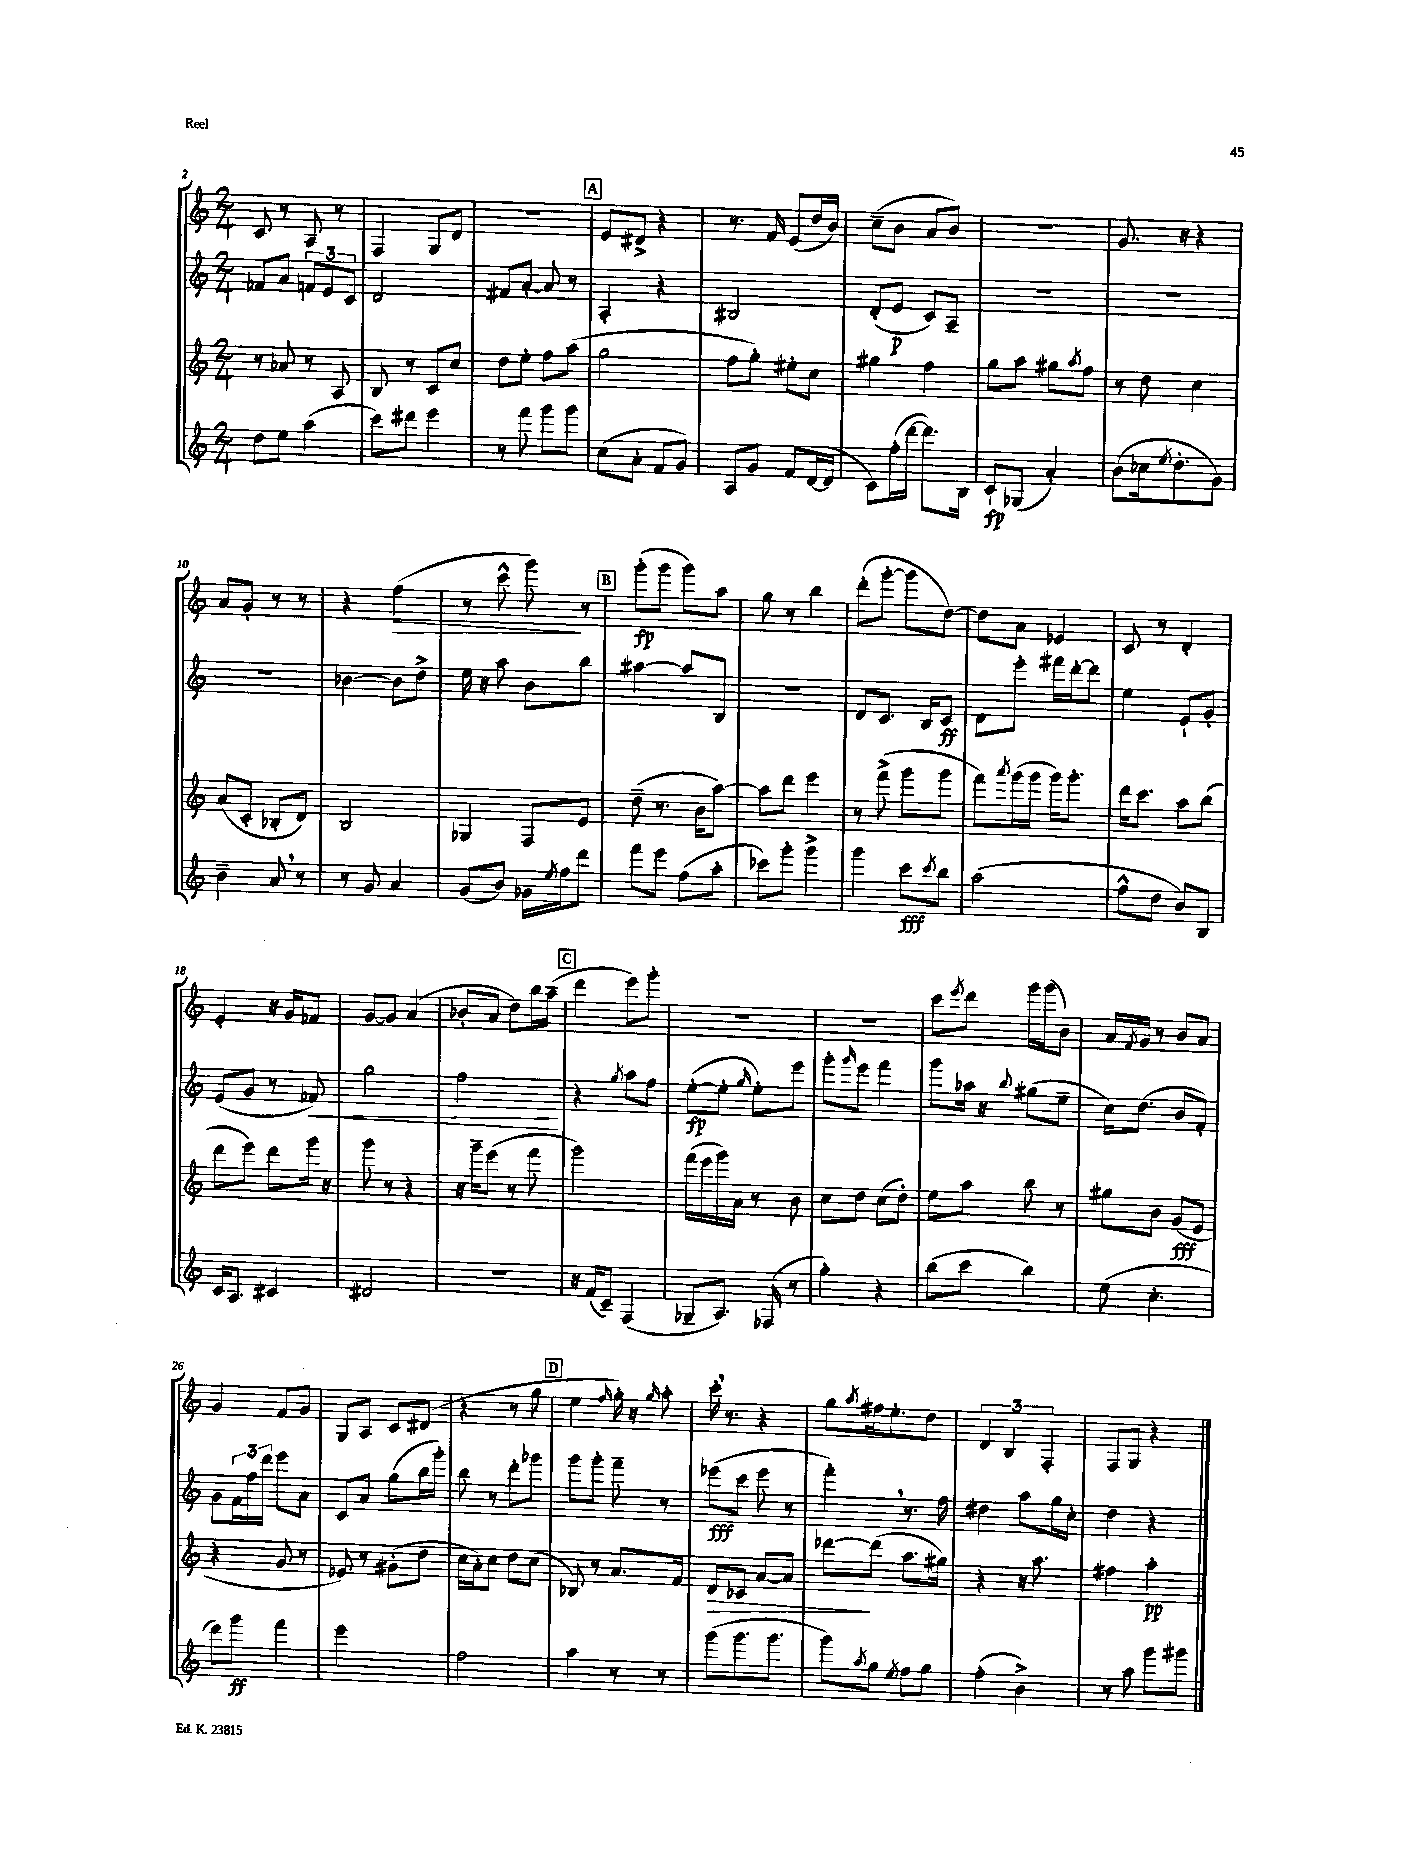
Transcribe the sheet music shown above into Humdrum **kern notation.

**kern	**kern	**kern	**kern
*staff4	*staff3	*staff2	*staff1
*clefG2	*clefG2	*clefG2	*clefG2
*k[]	*k[]	*k[]	*k[]
*M2/4	*M2/4	*M2/4	*M2/4
8dd\L	8r	8f-/L	8c/
8ee\J	8a-/	8a/J	8r
(4aa\	8r	12f/L	8A/
.	.	12e/	.
.	8A/	.	8r
.	.	12c/J	.
=	=	=	=
8ccc\L)	8B/	2d/	4F/
8ddd#\J	8r	.	.
4eee\	8c/L	.	8G/L
.	8cc/J	.	8d/J
=	=	=	=
8r	8dd\L	8f#/L	2r
8fff\	8ee'\J	[8a'/J	.
8ggg\L	8ff\L	8a/]	.
8ggg\J	(8aa\J	8r	.
=	=	=	=
(8cc\L	2gg\	4A'/	8e/L
8a'\J	.	.	8d#^/J
8f/L	.	4r	4r
8g/J)	.	.	.
=	=	=	=
8A/L	8ff\L	2B#/	8.r
8g/J	8gg'\J)	.	.
.	.	.	16f/
8f/L	8ee#'\L	.	(8e/L
([16d/L	8cc\J	.	16dd/L
16d/]JJ	.	.	16b/JJ)
=	=	=	=
8c\L)	4gg#\	(8d'/L	(8cc~\L
(16ff'\L	.	8e/J	8b\J
[16ddd\JJ	.	.	.
8.ddd\]L)	4ff\	8c/L)	8a/L
.	.	8A~/J	8b/J)
16B\Jk	.	.	.
=	=	=	=
8c`/L	8gg\L	2r	2r
(8G-/J	8aa\J	.	.
4a'/)	8gg#\L	.	.
.	8qaa/	.	.
.	8ff\J	.	.
=	=	=	=
(8b\L	8r	2r	8.g/
16cc-\k	8dd\	.	.
8qee/	.	.	.
8.dd'\	.	.	16r
.	4cc\	.	4r
8g\J)	.	.	.
=	=	=	=
4b~\	(8a/L	2r	8a/L
.	8c'/J	.	8g'/J
8a/	8B-'/L	.	8r
8r	8d/J)	.	8r
=	=	=	=
8r	2B/	[4b-\	4r
8g/	.	.	.
4a/	.	8b-\]L	(4ff\
.	.	8dd^\J	.
=	=	=	=
(8g/L	4G-/	16ee\	8r
.	.	16r	.
8b/J)	.	8aa\	8ccc^^\
16g-\LL	8F/L	8b\L	8ggg\)
8qee/	.	.	.
16ff\J	.	.	.
8ddd\J	8e/J	8bb\J	8r
=	=	=	=
8fff\L	(8dd~\	[4aa#\	(8ggg'\L
8eee\J	8.r	.	8ggg\J
(8ff\L	.	8aa#/]L	8ggg\L)
.	16b\LK	.	.
8aa'\J	[8aa\J)	8B/J	8aa\J
=	=	=	=
8ccc-\L)	8aa\]L	2r	8gg\
8ggg'\J	8ddd\J	.	8r
4ggg^\	4eee\	.	4bb\
=	=	=	=
4ggg\	8r	8d/L	(8ddd'\L
.	(8fff^\	8.c/J	[8ggg'\J
8ccc\L	8ggg\L	.	8ggg\]L
.	.	16B/LK	.
8qccc/	.	.	.
8bb\J	8ggg\J	8c/J	[8dd\J)
=	=	=	=
(2aa\	8fff\L)	8d\L	8dd\]L
.	8qaaa/	.	.
.	(16ggg\L	8eee'\J	8a\J
.	16ggg\JJ	.	.
.	16ggg\LK)	16fff#\LL	4e-/
.	8.ggg'\J	[16ddd'\J	.
.	.	8ddd\]J	.
=	=	=	=
8ff^^\L	16ddd\LK	4ee\	8c/
.	8.ccc\J	.	.
8dd\J	.	.	8r
8b/L)	8aa\L	8e`/L	4d'/
8B/J	(8bb\J	8g'/J	.
=	=	=	=
16c/LK	8ddd\L	(8e/L	4e'/
8.A/J	.	.	.
.	8eee\J)	8g/J	.
4c#/	8ddd\L	8r	16r
.	.	.	16g/LK
.	16ggg\Jk	8f-/)	8f-/J
.	16r	.	.
=	=	=	=
2d#/	8ggg\	2gg\	[8g/L
.	8r	.	8g/]J
.	4r	.	(4a/
=	=	=	=
2r	16r	2ff\	8b-'/L
.	16ggg~\LK	.	.
.	(8eee\J	.	8a/J
.	8r	.	8dd\L)
.	8fff\	.	16bb\L
.	.	.	(16aa~\JJ
=	=	=	=
16r	2ggg\)	4r	4ddd\
(16f/LK	.	.	.
8c~/J)	.	.	.
.	.	8qgg/	.
(4F/	.	8aa\L	8eee\L)
.	.	8ff\J	8ggg'\J
=	=	=	=
8G-~/L	(16fff\LL	([8ee'\L	2r
.	16eee\	.	.
8.A/J)	16ggg\)	8ee'\]J	.
.	16a\JJ	.	.
.	.	16qqgg/	.
.	8r	8ee'\L)	.
(16F-/	.	.	.
8r	8b\	8eee\J	.
=	=	=	=
4gg'\)	8cc\L	8ggg'\L	2r
.	.	16qqggg/	.
.	8dd\J	8eee\J	.
4r	(8cc\L	4fff\	.
.	8dd'\J)	.	.
=	=	=	=
(8bb\L	8ee\L	8ggg\L	8ccc\L
.	.	.	8qeee/
8ccc\J	8aa\J	16aa-\Jk	8ddd\J
.	.	16r	.
.	.	8qqbb/	.
4bb\)	8bb\	(8gg#\L	16ggg\LL
.	.	.	(16ggg\J
.	8r	8ee~\J	8b\J)
=	=	=	=
(8ee\	8gg#\L	16cc\LK)	16a/LL
.	.	.	8qf/
.	.	(8.dd\J	16g/JJ
4.cc'\	8b\J	.	8r
.	(8g/L	8b/L	8b/L
.	8e/J	8f'/J)	8a/J
=	=	=	=
8ddd\L)	4r	8g\L	4g/
8ggg\J	.	24f\L	.
.	.	24ff\	.
.	.	24ddd\JJ	.
4fff\	8g/	8eee\L	8f/L
.	8r	8a\J	8g/J
=	=	=	=
2eee\	8e-/)	8c/L	8G/L
.	8r	8a/J	8A/J
.	(8g#'\L	(8gg\L	8c/L
.	8dd\J	16bb\L	(8d#/J
.	.	16ggg'\JJ)	.
=	=	=	=
2ff\	16cc\LL	8bb\	4r
.	16a'\J)	.	.
.	8cc\J	8r	.
.	8dd\L	8ddd'\L	8r
.	(8cc\J	8ggg-\J	8gg\
=	=	=	=
4aa\	8B-/)	8ggg\L	4ee\
.	8r	8ggg'\J	.
.	.	.	16qqff/
8r	8.a/L	8fff~\	16gg'\)
.	.	.	16r
.	.	.	16qqgg/
8r	.	8r	8aa'\
.	16f/Jk	.	.
=	=	=	=
(8ggg\L	8d/L	(8eee-\L	16ccc'\
.	.	.	8.r
8.ggg\	8c-/J	8ccc\J	.
.	[8a/L	8eee-\	4r
8.ggg\J	.	.	.
.	8a/]J	8r	.
=	=	=	=
8ggg\L)	[8ddd-\L	4fff'\)	8gg\L
8qaa/	.	.	8qaa/
8gg\J	(8ddd-\]J	.	16ff#\k
.	.	.	8.ee'\
8qee/	.	.	.
8ff\L	8.aa\L	8.r	.
8gg\J	.	.	8dd\J
.	16gg#\Jk)	16ff\	.
=	=	=	=
(4ff'\	4r	4dd#\	6d/
.	.	.	6B/
4b^\)	16r	8aa\L	.
.	8.aa\	.	.
.	.	.	6F'/
.	.	16gg\L	.
.	.	16cc'\JJ	.
=	=	=	=
8r	4ff#\	4dd\	8F/L
8aa\	.	.	8G/J
8ggg\L	4aa'\	4r	4r
8ggg#\J	.	.	.
==	==	==	==
*-	*-	*-	*-
